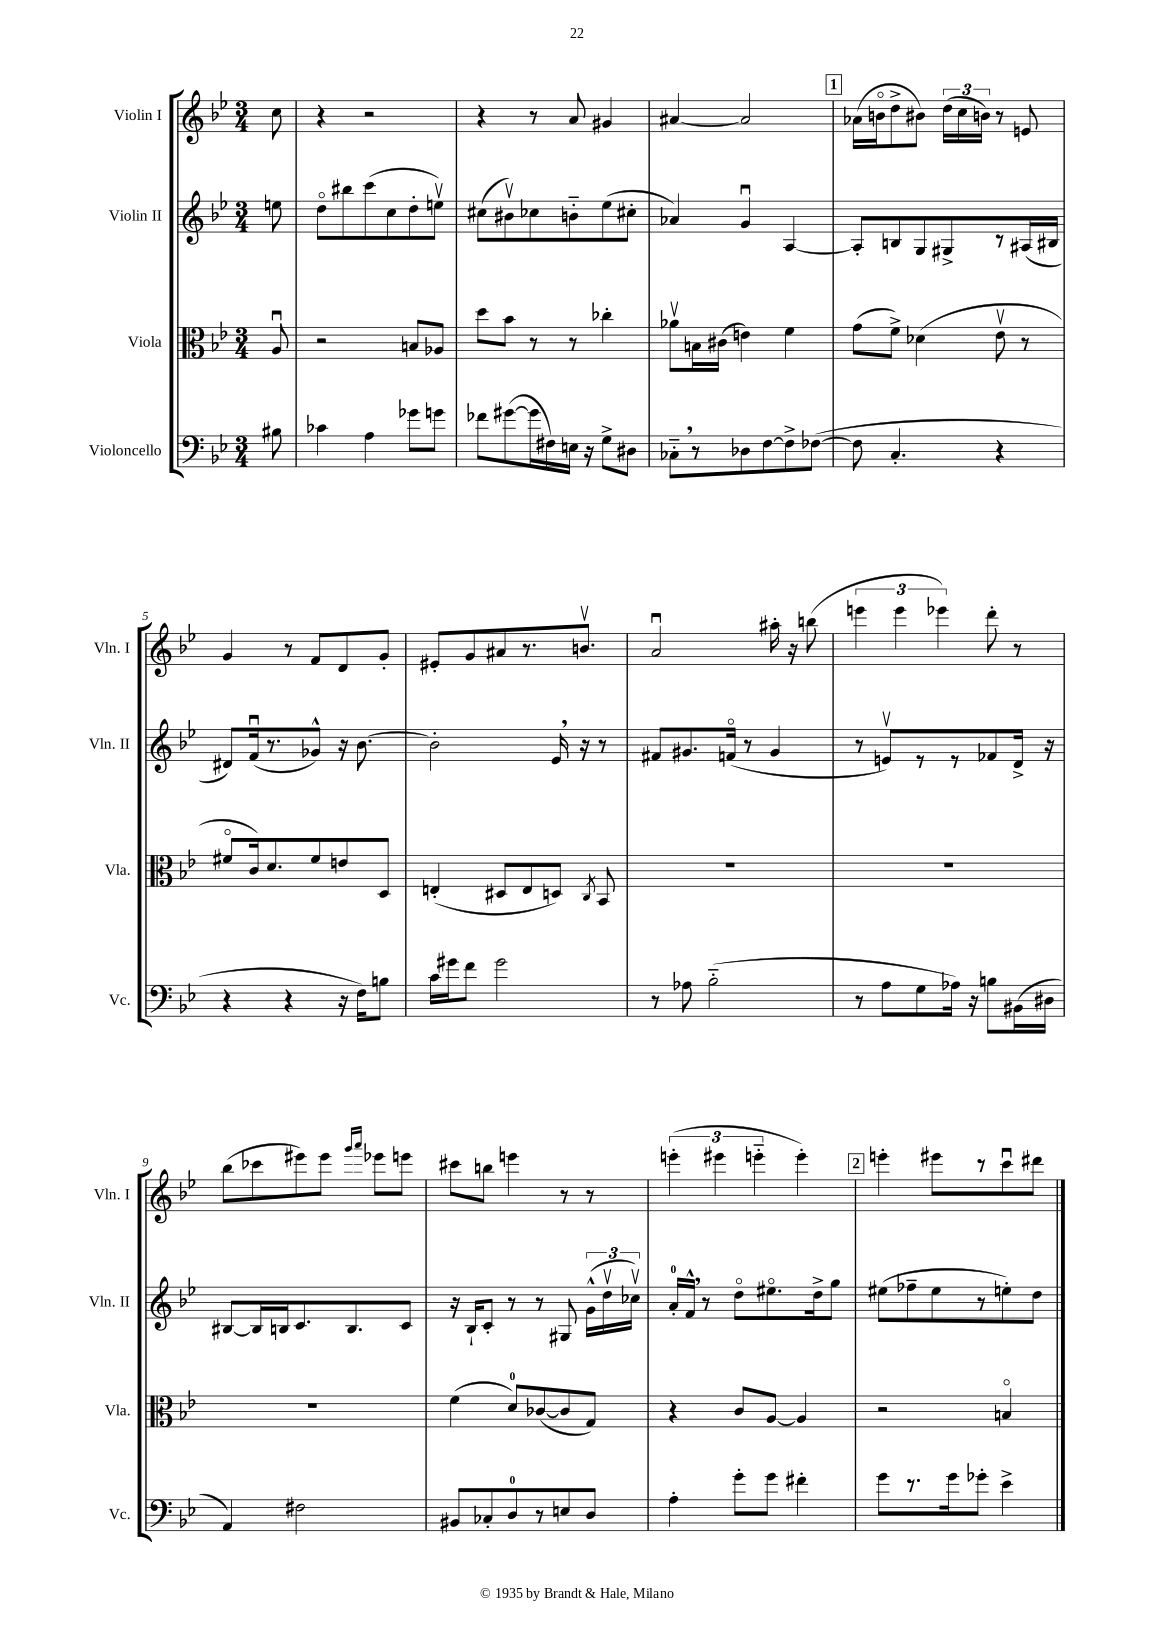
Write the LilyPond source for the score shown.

<<
\new StaffGroup <<
\new Staff = "s0" \with { instrumentName = "Violin I" shortInstrumentName = "Vln. I" } {
    \clef treble \key bes \major \numericTimeSignature \time 3/4 \partial 8
    \autoBeamOff c''8 |
    r4 r2 |
    r4 r8 a'8 gis'4 |
    ais'4~ ais'2 |
    \mark \markup { \box "1" } aes'16[( b'16\flageolet d''8-> bis'8]) \tuplet 3/2 { d''16[( c''16 b'16]) } r8 e'8 |
    g'4 r8 f'8[ d'8 g'8]-. |
    eis'8[-. g'8 ais'8 r8. b'8.]\upbow |
    a'2\downbow ais''16-. r16 b''8( |
    \tuplet 3/2 { e'''4 e'''4 ees'''4) } d'''8-. r8 |
    bes''8[( ces'''8 eis'''8) eis'''8] \grace { g'''16[ a'''16] } ees'''8[ e'''8] |
    cis'''8[ b''8] e'''4 r8 r8 |
    \tuplet 3/2 { e'''4-.( eis'''4 e'''4-_ } e'''4-.) |
    \mark \markup { \box "2" } e'''4-. eis'''8[ r8 c'''8\downbow dis'''8] \bar "|." |
}
\new Staff = "s1" \with { instrumentName = "Violin II" shortInstrumentName = "Vln. II" } {
    \clef treble \key bes \major \numericTimeSignature \time 3/4 \partial 8
    \autoBeamOff e''8 |
    d''8[\flageolet bis''8 c'''8( c''8 d''8-. e''8]\upbow) |
    cis''8[( bis'8\upbow) ces''8 b'8-_ ees''8( cis''8]-. |
    aes'4) g'4\downbow a4~ |
    \mark \markup { \box "1" } a8[-. b8 g8 gis8-> r8 ais16( bis16] |
    dis'8[) f'16\downbow( r8. ges'8]-^) r16 bes'8.~ |
    bes'2-. ees'16 \breathe r16 r8 |
    fis'8[ gis'8. f'16]\flageolet( r8 gis'4 |
    r8 e'8[\upbow) r8 r8 fes'8 d'16]-> r16 |
    bis8[~ bis16 b16 c'8. b8. c'8] |
    r16 bes16[-! c'8]-. r8 r8 gis8 \tuplet 3/2 { g'16[-^( d''16\upbow ces''16]\upbow) } |
    a'16[-0-. f'16]-^ \breathe r8 d''8[\flageolet eis''8.\flageolet d''16-> g''8] |
    \mark \markup { \box "2" } eis''8[( fes''8-- eis''8 r8 e''8-.) d''8] \bar "|." |
}
\new Staff = "s2" \with { instrumentName = "Viola" shortInstrumentName = "Vla." } {
    \clef alto \key bes \major \numericTimeSignature \time 3/4 \partial 8
    \autoBeamOff a8\downbow |
    r2 b8[ aes8] |
    d''8[ bes'8] r8 r8 ces''4-. |
    aes'8[\upbow b16 cis'16]( e'4) f'4 |
    \mark \markup { \box "1" } g'8[( f'8]->) des'4( ees'8\upbow r8 |
    fis'8[\flageolet c'16) d'8. fis'8 e'8 d8] |
    e4-.( dis8[ e8 d8]) \acciaccatura { c8 } bes,8 |
    R2. |
    R2. |
    R2. |
    f'4( d'8[-0) ces'8~( ces'8 g8]) |
    r4 c'8[ a8]~ a4 |
    \mark \markup { \box "2" } r2 b4\flageolet \bar "|." |
}
\new Staff = "s3" \with { instrumentName = "Violoncello" shortInstrumentName = "Vc." } {
    \clef bass \key bes \major \numericTimeSignature \time 3/4 \partial 8
    \autoBeamOff bis8 |
    ces'4 a4 ges'8[ g'8] |
    fes'8[ gis'8~( gis'16 fis16) e16] r16 g8[-> dis8] |
    ces8[-_ \breathe r8 des8 f8~ f8-> fes8]~( |
    \mark \markup { \box "1" } fes8 c4.-. r4 |
    r4 r4 r16 f16[) b8] |
    c'16[ gis'16 f'8] gis'2 |
    r8 aes8 bes2-_( |
    r8 a8[ g8 aes16]) r16 b8[ bis,16( dis16] |
    a,4) fis2 |
    bis,8[ ces8-. d8-0 r8 e8 d8] |
    a4-. g'8[-. g'8] fis'4-. |
    \mark \markup { \box "2" } g'8[ r8. g'16 ges'8]-. ees'4-> \bar "|." |
}
>>
>>
